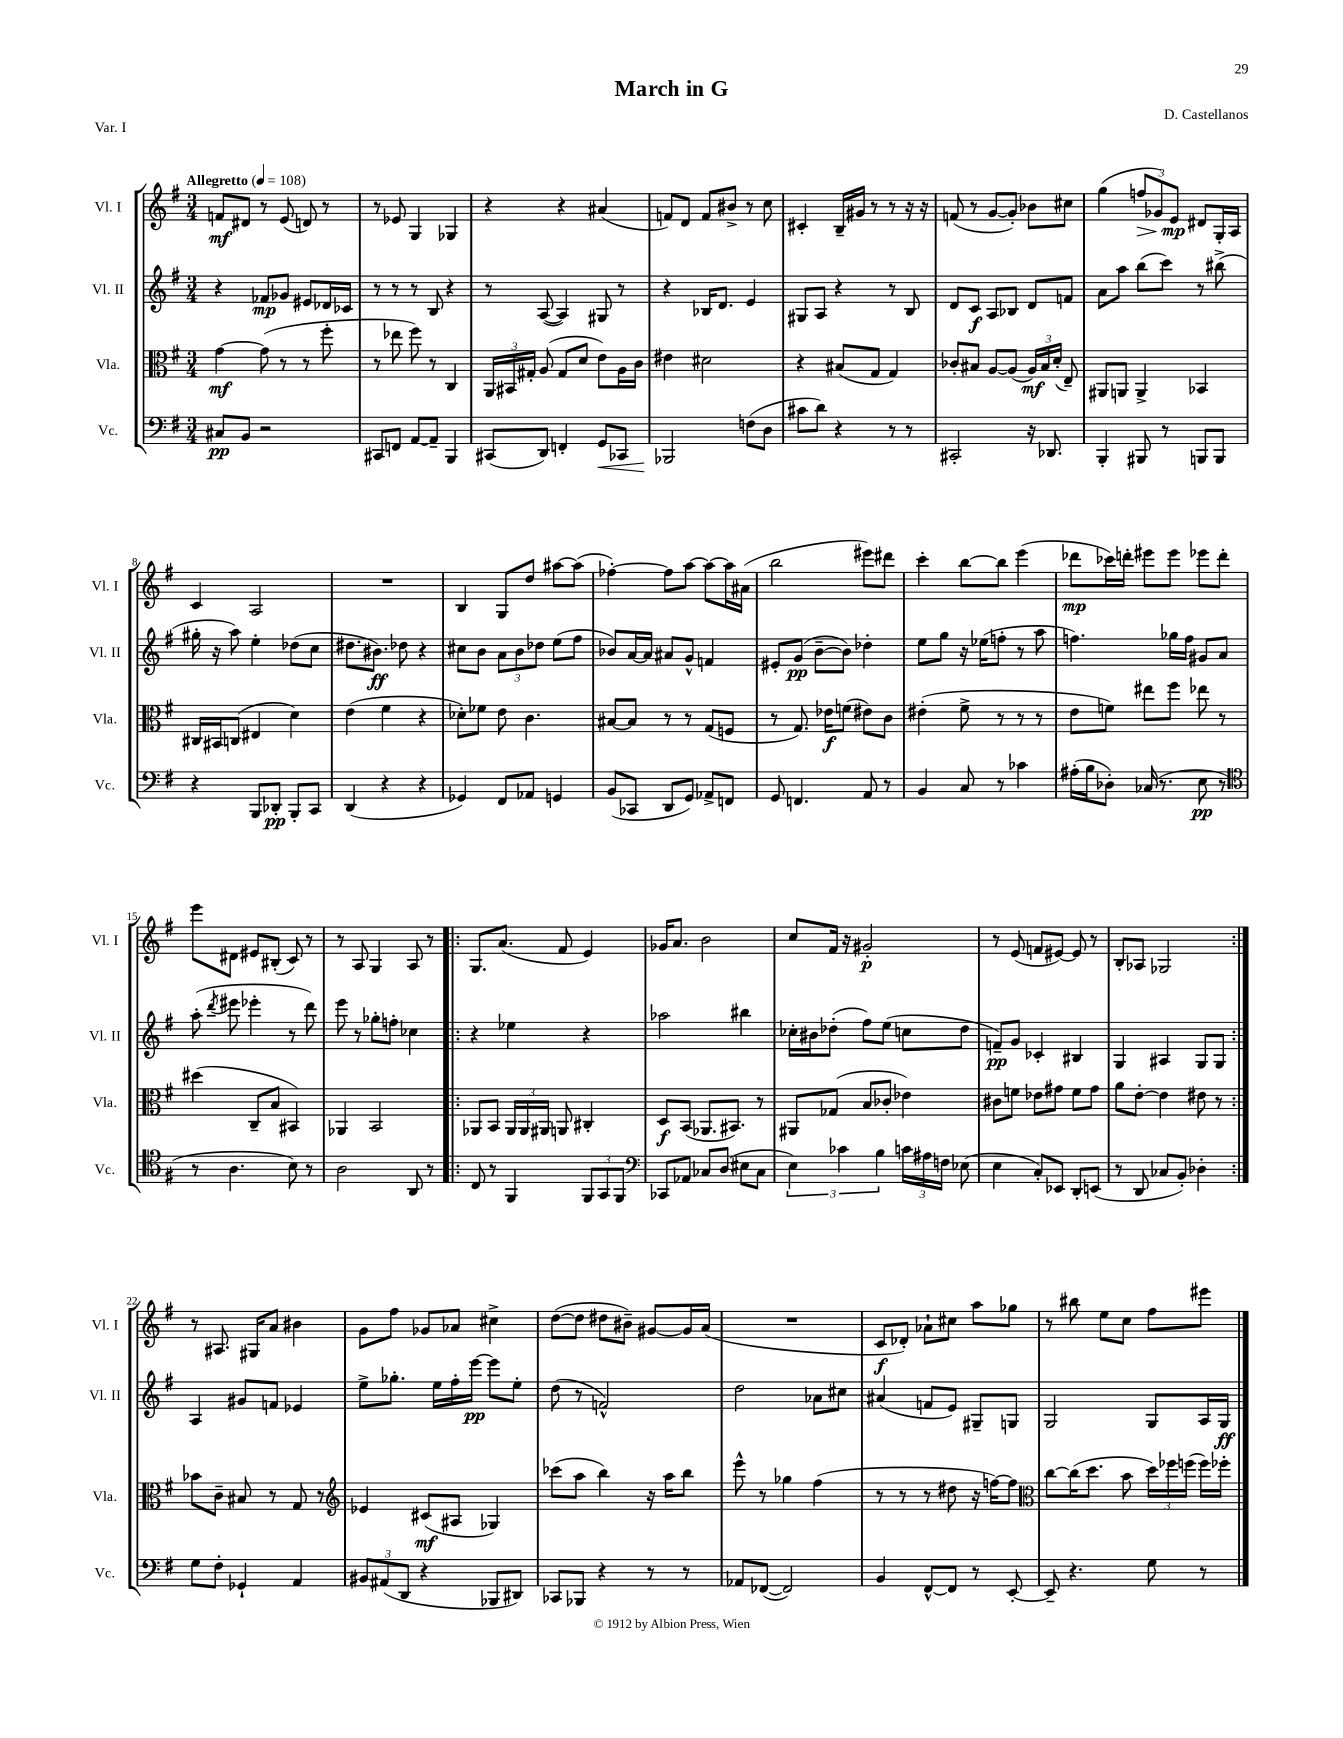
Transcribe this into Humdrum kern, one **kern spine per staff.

**kern	**dynam	**kern	**dynam	**kern	**dynam	**kern	**dynam
*part4	*part4	*part3	*part3	*part2	*part2	*part1	*part1
*staff4	*staff4	*staff3	*staff3	*staff2	*staff2	*staff1	*staff1
*I"Vc.	*	*I"Vla.	*	*I"Vl. II	*	*I"Vl. I	*
*I'Vc.	*	*I'Vla.	*	*I'Vl. II	*	*I'Vl. I	*
*clefF4	*	*clefC3	*	*clefG2	*	*clefG2	*
*k[f#]	*	*k[f#]	*	*k[f#]	*	*k[f#]	*
*M3/4	*	*M3/4	*	*M3/4	*	*M3/4	*
*MM108	*	*MM108	*	*MM108	*	*MM108	*
=1	=1	=1	=1	=1	=1	=1	=1
!	!	!	!	!	!	!LO:TX:a:B:t=Allegretto	!
8C#X/L	pp	[4g\	mf	4r	.	8fn/L	mf
8BB/J	.	.	.	.	.	8d#X/J	.
2r	.	(8g\]	.	8f-X/L	mp	8r	.
.	.	8r	.	8g-X/J	.	(8e/	.
.	.	8r	.	8e#X/L	.	8dn/)	.
.	.	8ff#'\	.	16d-X/L	.	8r	.
.	.	.	.	16c-X/JJ	.	.	.
=2	=2	=2	=2	=2	=2	=2	=2
8CC#X/L	.	8r	.	8r	.	8r	.
8FFn/J	.	8ee-X\	.	8r	.	8e-X/	.
[8AA/L	.	8ff#\)	.	8r	.	4G/	.
8AA~/J]	.	8r	.	8B/	.	.	.
4BBB/	.	4C/	.	4r	.	4G-X/	.
=3	=3	=3	=3	=3	=3	=3	=3
(8CC#X/L	.	24AA/LL	.	8r	.	4r	.
.	.	24BB#X/	.	.	.	.	.
.	.	24G#X'/JJ	.	.	.	.	.
8DD/J)	.	(8A/	.	([8A/	.	.	.
4FFn'/	.	8G#/L	.	4A/])	.	4r	.
.	.	8d/J	.	.	.	.	.
!	!LO:HP:b	!	!	!	!	!	!
8GG/L	<	8e\L)	.	8G#X/	.	(4a#X/	.
8CC-X/J	.	16A\L	.	8r	.	.	.
.	.	16c\JJ	.	.	.	.	.
=4	=4	=4	=4	=4	=4	=4	=4
2BBB-X/	.	4e#X\	.	4r	.	8fn/L)	.
.	.	.	.	.	.	8d/J	.
.	.	2d#X\	.	16B-X/KL	.	8f/L	.
.	.	.	.	8.d/J	.	.	.
.	.	.	.	.	.	8b#X^/J	.
(8Fn\L	[	.	.	4e/	.	8r	.
8D\J	.	.	.	.	.	8cc\	.
=5	=5	=5	=5	=5	=5	=5	=5
8c#X\L	.	4r	.	8G#X/L	.	4c#X'/	.
8d\J)	.	.	.	8A/J	.	.	.
4r	.	(8B#X/L	.	4r	.	16B~/LL	.
.	.	.	.	.	.	16g#X/JJ	.
.	.	8G/J	.	.	.	8r	.
8r	.	4G/)	.	8r	.	8r	.
8r	.	.	.	8B/	.	16r	.
.	.	.	.	.	.	16r	.
=6	=6	=6	=6	=6	=6	=6	=6
2CC#X'/	.	8c-X'/L	.	8d/L	.	(8fn/	.
.	.	8B#X/J	.	8c/J	f	8r	.
.	.	[8A/L	.	8A/L	.	[8g/L	.
.	.	(8A/J]	.	8B-X/J	.	8g'/J])	.
16r	.	24A/LL)	mf	8d/L	.	8b-X\L	.
.	.	24B#/	.	.	.	.	.
8.DD-X/	.	.	.	.	.	.	.
.	.	(24d'/JJ	.	.	.	.	.
.	.	8E~/)	.	8fn/J	.	8cc#X\J	.
=7	=7	=7	=7	=7	=7	=7	=7
4BBB'/	.	8AA#X/L	.	8a\L	.	(4gg\	.
.	.	8AAn/J	.	8aa\J	.	.	.
!	!	!	!	!	!	!	!LO:HP:b
8BBB#X/	.	4AA^/	.	(8bb\L	.	12ffn/L	>
.	.	.	.	.	.	12g-X/)	.
8r	.	.	.	8ccc\J)	.	.	.
.	.	.	.	.	.	12e/J	mp
8BBBn/L	.	4BB-X/	.	8r	.	8d#X/L	]
8BBB/J	.	.	.	(8bb#X^\	.	16G'/L	.
.	.	.	.	.	.	16A/JJ	.
!!LO:LB:g=z
=8	=8	=8	=8	=8	=8	=8	=8
4r	.	16C#X/LL	.	16gg#X'\	.	4c/	.
.	.	16BB#X/J	.	16r	.	.	.
.	.	(8Cn/J	.	8aa\)	.	.	.
8BBB/L	.	4E#X/	.	4ee'\	.	2A/	.
8DD-X'/J	pp	.	.	.	.	.	.
8BBB'/L	.	4d\)	.	(8dd-X\L	.	.	.
8CC/J	.	.	.	8cc\J	.	.	.
=9	=9	=9	=9	=9	=9	=9	=9
(4DD/	.	(4e\	.	8.dd#X\L	.	2.r	.
.	.	.	.	8.b#X\J)	ff	.	.
4r	.	4f#\	.	.	.	.	.
.	.	.	.	8dd-X\	.	.	.
4r	.	4r	.	4r	.	.	.
=10	=10	=10	=10	=10	=10	=10	=10
4GG-X/)	.	8d-X'\L)	.	8cc#X\L	.	4B/	.
.	.	8f-X\J	.	8b\J	.	.	.
8FF#/L	.	8e\	.	12a\L	.	8G/L	.
.	.	.	.	12b\	.	.	.
8AA-X/J	.	4.c\	.	.	.	8dd/J	.
.	.	.	.	12dd-X\J	.	.	.
4GGn/	.	.	.	(8ee\L	.	[8aa#X\L	.
.	.	.	.	8ff#\J	.	(8aa#\J]	.
=11	=11	=11	=11	=11	=11	=11	=11
(8BB/L	.	[8B#X/L	.	8b-X/L)	.	[4ff-X'\)	.
8CC-X/J	.	8B#/J]	.	[16a/L	.	.	.
.	.	.	.	16a/JJ]	.	.	.
8DD/L	.	8r	.	8a#X/L	.	8ff-\L]	.
8GG/J)	.	8r	.	8g^^/J	.	[8aa\J	.
8AA-X^/L	.	(8G/L	.	4fn/	.	8aa\L_	.
8FFn/J	.	8Fn/J	.	.	.	16aa\L]	.
.	.	.	.	.	.	(16a#X\JJ	.
=12	=12	=12	=12	=12	=12	=12	=12
8GG/	.	8r	.	8e#X'/L	.	2bb\	.
4.FFn/	.	8.G/)	.	(8g/J	pp	.	.
.	.	.	.	[8b~\L	.	.	.
.	.	16e-X\KL	f	.	.	.	.
.	.	(8fn\J	.	8b\J])	.	.	.
8AA/	.	8e#X\L)	.	4dd-X'\	.	8eee#X\L)	.
8r	.	8c\J	.	.	.	8ddd#X\J	.
=13	=13	=13	=13	=13	=13	=13	=13
4BB/	.	(4e#X'\	.	8ee\L	.	4ccc'\	.
.	.	.	.	8gg\J	.	.	.
8C/	.	8f#^\	.	16r	.	[8bb\L	.
.	.	.	.	(16ee-X\KL	.	.	.
8r	.	8r	.	8ffn'\J	.	8bb\J]	.
4c-X\	.	8r	.	8r	.	(4eee\	.
.	.	8r	.	8aa\	.	.	.
=14	=14	=14	=14	=14	=14	=14	=14
(16A#X'\LL	.	8e\L	.	4.ffn\)	.	8ddd-X\L	mp
16B\J	.	.	.	.	.	.	.
8D-X'\J)	.	8fn\J)	.	.	.	16ccc-X\L)	.
.	.	.	.	.	.	16dddn'\JJ	.
(16C-X/	.	8ee#X\L	.	.	.	8eee#X\L	.
8.r	.	.	.	.	.	.	.
.	.	8ff#\J	.	16gg-X\LL	.	8eee#\J	.
.	.	.	.	16ff\JJ	.	.	.
8E\	pp	8ee-X\	.	8g#X/L	.	8eee-X\L	.
8r	.	8r	.	8a/J	.	8ddd'\J	.
!!LO:LB:g=z
=15	=15	=15	=15	=15	=15	=15	=15
*clefC4	*	*	*	*	*	*	*
8r	.	(4dd#X\	.	(8aa'\	.	8eee\L	.
.	.	.	.	8qddd/	.	.	.
4.A\	.	.	.	8eee#X\	.	8d#X\J	.
.	.	8C~/L	.	4eee-X'\	.	8e#X/L	.
.	.	8B/J	.	.	.	(8B#X'/J	.
8B\)	.	4BB#X/)	.	8r	.	8c/)	.
8r	.	.	.	8ddd\)	.	8r	.
=16	=16	=16	=16	=16	=16	=16	=16
2A\	.	4AA-X/	.	8eee\	.	8r	.
.	.	.	.	8r	.	8A/	.
.	.	2BB/	.	8gg-X'\L	.	4G/	.
.	.	.	.	8ffn'\J	.	.	.
8AA/	.	.	.	4cc-X\	.	8A/	.
8r	.	.	.	.	.	8r	.
=17!|:	=17!|:	=17!|:	=17!|:	=17!|:	=17!|:	=17!|:	=17!|:
8C/	.	8AA-X/L	.	4r	.	8.G/L	.
8r	.	8BB/J	.	.	.	.	.
.	.	.	.	.	.	(8.a/J	.
4FF#/	.	24AA-/LL	.	4ee-X\	.	.	.
.	.	24AA-/	.	.	.	.	.
.	.	24AA#X/JJ	.	.	.	.	.
.	.	8AAn/	.	.	.	8f#/	.
12FF#/L	.	4C#X'/	.	4r	.	4e/)	.
12GG/	.	.	.	.	.	.	.
12FF#/J	.	.	.	.	.	.	.
=18	=18	=18	=18	=18	=18	=18	=18
*clefF4	*	*	*	*	*	*	*
8CC-X/L	.	8D/L	f	2aa-X\	.	16g-X/KL	.
.	.	.	.	.	.	8.a/J	.
8AA-X/J	.	(8BB/J	.	.	.	.	.
8C-X/L	.	8.AA-X/L	.	.	.	2b\	.
(8D/J	.	.	.	.	.	.	.
.	.	8.BB#X/J)	.	.	.	.	.
8E#X\L	.	.	.	4bb#X\	.	.	.
8C-\J	.	8r	.	.	.	.	.
=19	=19	=19	=19	=19	=19	=19	=19
6E\)	.	8AA#X/L	.	16cc-X'\LL	.	8cc/L	.
.	.	.	.	16b#X\J	.	.	.
.	.	(8G-X/J	.	(8dd-X'\J	.	16f#/Jk	.
6c-X\	.	.	.	.	.	.	.
.	.	.	.	.	.	16r	.
.	.	8B/L	.	8ff#\L)	.	2g#X'/	p
6B\	.	.	.	.	.	.	.
.	.	8c-X'/J	.	(8ee\J	.	.	.
24cn\LL	.	4e-X\)	.	8ccn\L	.	.	.
24A#X\	.	.	.	.	.	.	.
24Fn\JJ	.	.	.	.	.	.	.
(8E-X\	.	.	.	8dd-\J	.	.	.
=20	=20	=20	=20	=20	=20	=20	=20
4E\	.	8c#X\L	.	8fn~/L)	pp	8r	.
.	.	8fn\J	.	8g/J	.	(8e/	.
8C'/L)	.	8e-X\L	.	4c-X'/	.	8fn/L	.
8EE-X/J	.	8g#X\J	.	.	.	[8e#X/J)	.
8DD'/L	.	8f\L	.	4B#X/	.	8e#/]	.
(8EEn/J	.	8g#\J	.	.	.	8r	.
=21	=21	=21	=21	=21	=21	=21	=21
8r	.	8a\L	.	4G/	.	8B'/L	.
8DD/	.	[8e'\J	.	.	.	8A-X/J	.
8C-X/L	.	4e\]	.	4A#X/	.	2G-X/	.
8BB'/J)	.	.	.	.	.	.	.
4D-X'\	.	8e#X\	.	8G/L	.	.	.
.	.	8r	.	8G/J	.	.	.
!!LO:LB:g=z
=22:|!	=22:|!	=22:|!	=22:|!	=22:|!	=22:|!	=22:|!	=22:|!
8G\L	.	8b-X\L	.	4A/	.	8r	.
8F#'\J	.	8c~\J	.	.	.	8.A#X/	.
4GG-X`/	.	8B#X/	.	8g#X/L	.	.	.
.	.	.	.	.	.	16G#X/KL	.
.	.	8r	.	8fn/J	.	8a/J	.
4AA/	.	8G/	.	4e-X/	.	4b#X\	.
.	.	8r	.	.	.	.	.
=23	=23	=23	=23	=23	=23	=23	=23
*	*	*clefG2	*	*	*	*	*
12BB#X/L	.	4e-X/	.	8ee^\L	.	8g\L	.
(12AA#X/	.	.	.	.	.	.	.
.	.	.	.	8.gg-X'\J	.	8ff#\J	.
12DD/J	.	.	.	.	.	.	.
4r	.	(8c#X/L	mf	.	.	8g-X/L	.
.	.	.	.	16ee\LL	.	.	.
.	.	8A#X/J	.	16ff#'\	.	8a-X/J	.
.	.	.	.	[16eee\JJ	pp	.	.
8BBB-X/L	.	4G-X/)	.	8eee\L]	.	4cc#X^\	.
8DD#X/J)	.	.	.	8ee'\J	.	.	.
=24	=24	=24	=24	=24	=24	=24	=24
8CC-X/L	.	(8ccc-X\L	.	(8dd\	.	([8dd\L	.
8BBB-X/J	.	8aa\J	.	8r	.	8dd\J]	.
4r	.	4bb\)	.	2fn^^/)	.	8dd#X\L	.
.	.	.	.	.	.	8b#X~\J)	.
8r	.	16r	.	.	.	[8g#X/L	.
.	.	16aa\KL	.	.	.	.	.
8r	.	8bb\J	.	.	.	16g#/L]	.
.	.	.	.	.	.	(16a/JJ	.
=25	=25	=25	=25	=25	=25	=25	=25
8AA-X/L	.	8eee^^\	.	2dd\	.	2.r	.
([8FF-X/J	.	8r	.	.	.	.	.
2FF-/])	.	4gg-X\	.	.	.	.	.
.	.	(4ff#\	.	8a-X\L	.	.	.
.	.	.	.	8cc#X\J	.	.	.
=26	=26	=26	=26	=26	=26	=26	=26
4BB/	.	8r	.	(4a#X/	.	8c/L	f
.	.	8r	.	.	.	8d-X'/J)	.
[8FF#^^/L	.	8r	.	8fn/L	.	8a-X`\L	.
8FF#/J]	.	8dd#X\	.	8e/J)	.	8cc#X\J	.
8r	.	16r	.	8G#X~/L	.	8aa\L	.
.	.	[16ffn\KL)	.	.	.	.	.
[8EE'/	.	8ff\J]	.	8Gn/J	.	8gg-X\J	.
=27	=27	=27	=27	=27	=27	=27	=27
*	*	*clefC3	*	*	*	*	*
8EE~/]	.	[8cc\L	.	2G/	.	8r	.
4.r	.	(16cc\K]	.	.	.	8bb#X\	.
.	.	8.dd\J	.	.	.	.	.
.	.	.	.	.	.	8ee\L	.
.	.	8b\	.	.	.	8cc\J	.
8G\	.	24dd\LL)	.	8G/L	.	8ff#\L	.
.	.	24ff-X\	.	.	.	.	.
.	.	(24ffn\JJ	.	.	.	.	.
8r	.	16ff\LL)	.	16A/L	.	8eee#X\J	.
.	.	16ff-X'\JJ	.	16G/JJ	ff	.	.
==	==	==	==	==	==	==	==
*-	*-	*-	*-	*-	*-	*-	*-
